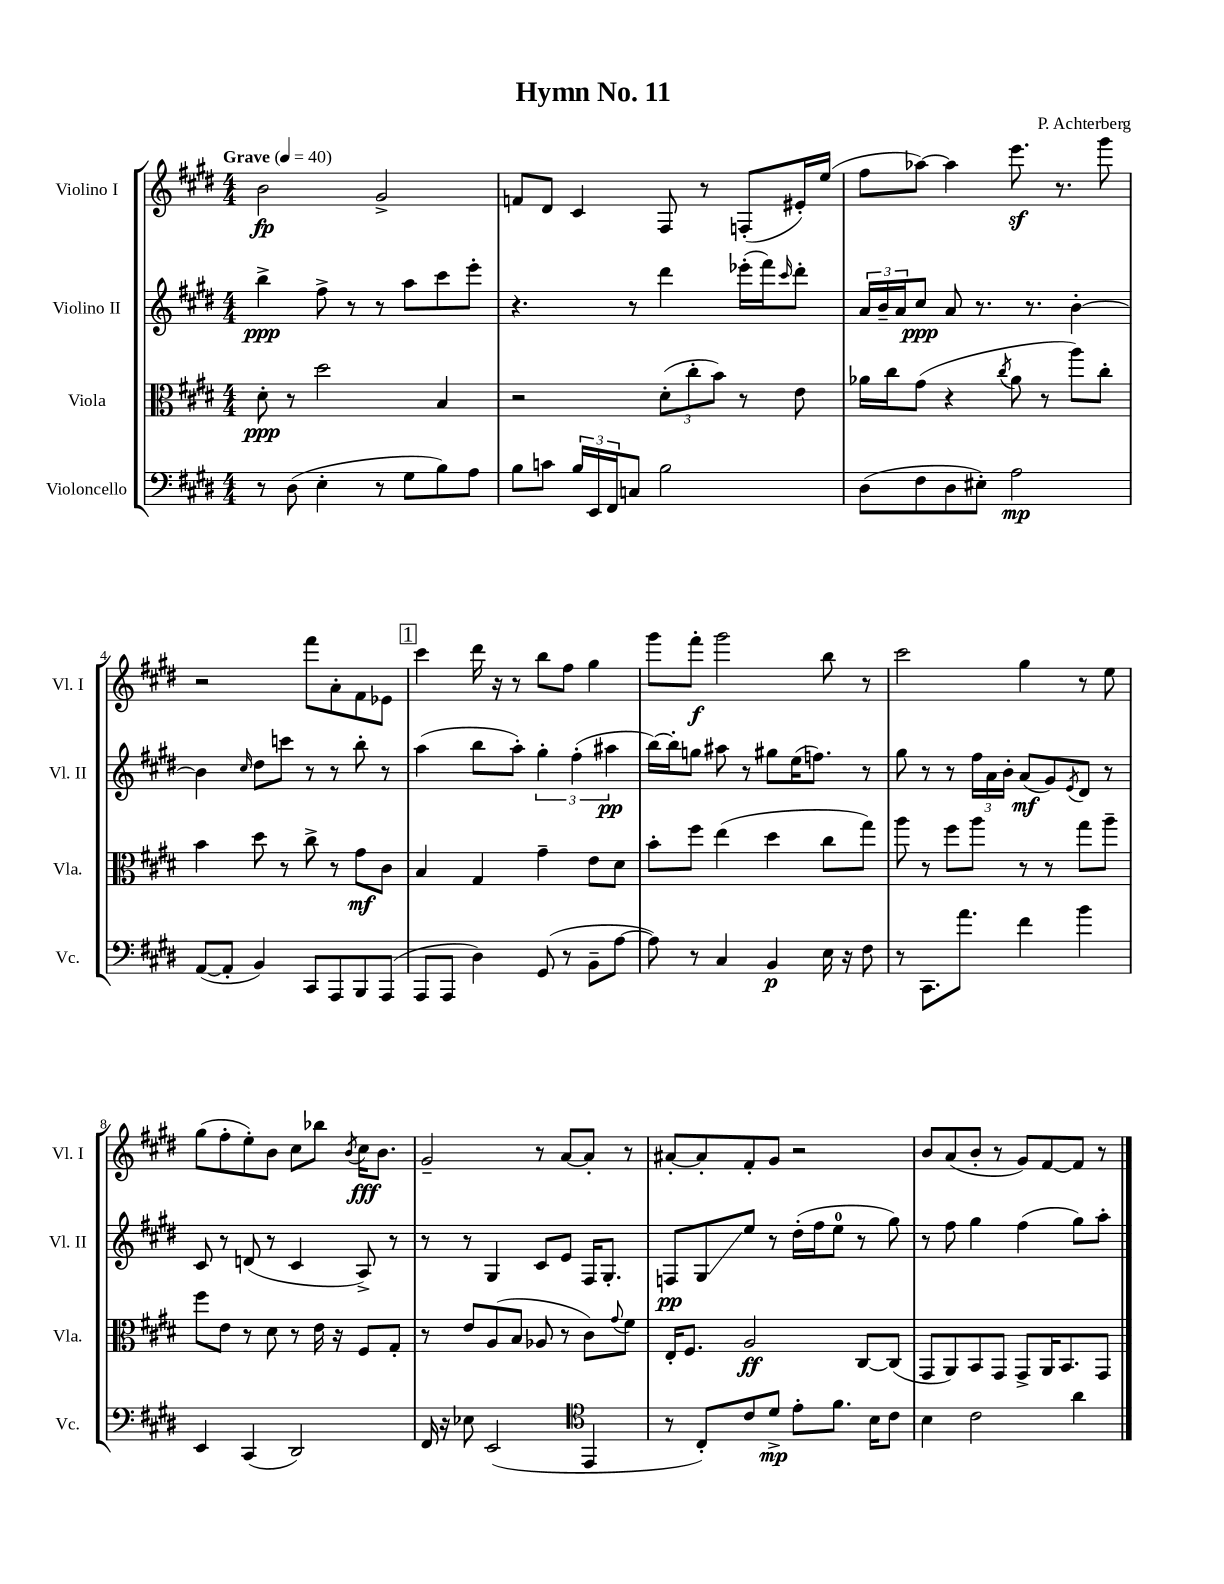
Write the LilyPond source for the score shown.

\header { title = "Hymn No. 11" composer = "P. Achterberg" }
<<
\new StaffGroup <<
\new Staff = "s0" \with { instrumentName = "Violino I" shortInstrumentName = "Vl. I" } {
    \clef treble \key e \major \numericTimeSignature \time 4/4 \tempo "Grave" 4 = 40
    b'2\fp gis'2-> |
    f'8 dis'8 cis'4 fis8 r8 f8-.( eis'16-.) e''16( |
    fis''8 aes''8~) aes''4 e'''8.\sf r8. gis'''8 |
    r2 fis'''8 a'8-. fis'8 ees'8 |
    \mark \markup { \box "1" } cis'''4 dis'''16 r16 r8 b''8 fis''8 gis''4 |
    gis'''8 fis'''8-.\f gis'''2 b''8 r8 |
    cis'''2 gis''4 r8 e''8 |
    gis''8( fis''8-. e''8-.) b'8 cis''8 bes''8 \acciaccatura { b'8 } cis''16\fff b'8. |
    gis'2-- r8 a'8~ a'8-. r8 |
    ais'8~-. ais'8-. fis'8-. gis'8 r2 |
    b'8 a'8( b'8-. r8 gis'8) fis'8~ fis'8 r8 \bar "|." |
}
\new Staff = "s1" \with { instrumentName = "Violino II" shortInstrumentName = "Vl. II" } {
    \clef treble \key e \major \numericTimeSignature \time 4/4
    b''4->\ppp fis''8-> r8 r8 a''8 cis'''8 e'''8-. |
    r4. r8 dis'''4 ees'''16-.( fis'''16) \grace { cis'''16 } dis'''8-. |
    \tuplet 3/2 { a'16 b'16-- a'16 } cis''8\ppp a'8 r8. r8. b'4~-. |
    b'4 \grace { cis''16 } dis''8 c'''8 r8 r8 b''8-. r8 |
    \mark \markup { \box "1" } a''4( b''8 a''8-.) \tuplet 3/2 { gis''4-. fis''4-.( ais''4\pp } |
    b''16~) b''16-. g''8 ais''8 r8 gis''8 e''16( f''8.) r8 |
    gis''8 r8 r8 \tuplet 3/2 { fis''16 a'16 b'16-. } a'8\mf( gis'8) \acciaccatura { e'8 } dis'8 r8 |
    cis'8 r8 d'8( r8 cis'4 a8->) r8 |
    r8 r8 gis4 cis'8 e'8 fis16 gis8.-. |
    f8\pp gis8\glissando e''8 r8 dis''16-.( fis''16 e''8-0 r8 gis''8) |
    r8 fis''8 gis''4 fis''4( gis''8) a''8-. \bar "|." |
}
\new Staff = "s2" \with { instrumentName = "Viola" shortInstrumentName = "Vla." } {
    \clef alto \key e \major \numericTimeSignature \time 4/4
    dis'8-.\ppp r8 dis''2 b4 |
    r2 \tuplet 3/2 { dis'8-.( cis''8-. b'8) } r8 e'8 |
    aes'16 cis''16 gis'8( r4 \acciaccatura { cis''8 } aes'8 r8 a''8) cis''8-. |
    b'4 dis''8 r8 cis''8-> r8 gis'8\mf cis'8 |
    \mark \markup { \box "1" } b4 gis4 gis'4-- e'8 dis'8 |
    b'8-. fis''8 e''4( dis''4 cis''8 gis''8) |
    a''8 r8 fis''8 a''8 r8 r8 gis''8 a''8-- |
    fis''8 e'8 r8 dis'8 r8 e'16 r16 fis8 gis8-. |
    r8 e'8 a8( b8 aes8 r8 cis'8) \appoggiatura { gis'8 } fis'8 |
    e16-. fis8. a2\ff cis8~ cis8( |
    gis,8 a,8) b,8 gis,8 gis,8-> a,16 b,8. gis,8 \bar "|." |
}
\new Staff = "s3" \with { instrumentName = "Violoncello" shortInstrumentName = "Vc." } {
    \clef bass \key e \major \numericTimeSignature \time 4/4
    r8 dis8( e4-. r8 gis8 b8) a8 |
    b8 c'8 \tuplet 3/2 { b16 e,16 fis,16 } c8 b2 |
    dis8( fis8 dis8 eis8-.) a2\mp |
    a,8~( a,8-. b,4) cis,8 a,,8 b,,8 a,,8( |
    \mark \markup { \box "1" } a,,8 a,,8 dis4) gis,8( r8 b,8-- a8~ |
    a8) r8 cis4 b,4\p e16 r16 fis8 |
    r8 cis,8. a'8. fis'4 b'4 |
    e,4 cis,4( dis,2) |
    fis,16 r16 ees8 e,2( \clef tenor e,4 |
    r8 cis8-.) cis'8 dis'8->\mp e'8-. fis'8. b16 cis'8 |
    b4 cis'2 a'4 \bar "|." |
}
>>
>>
